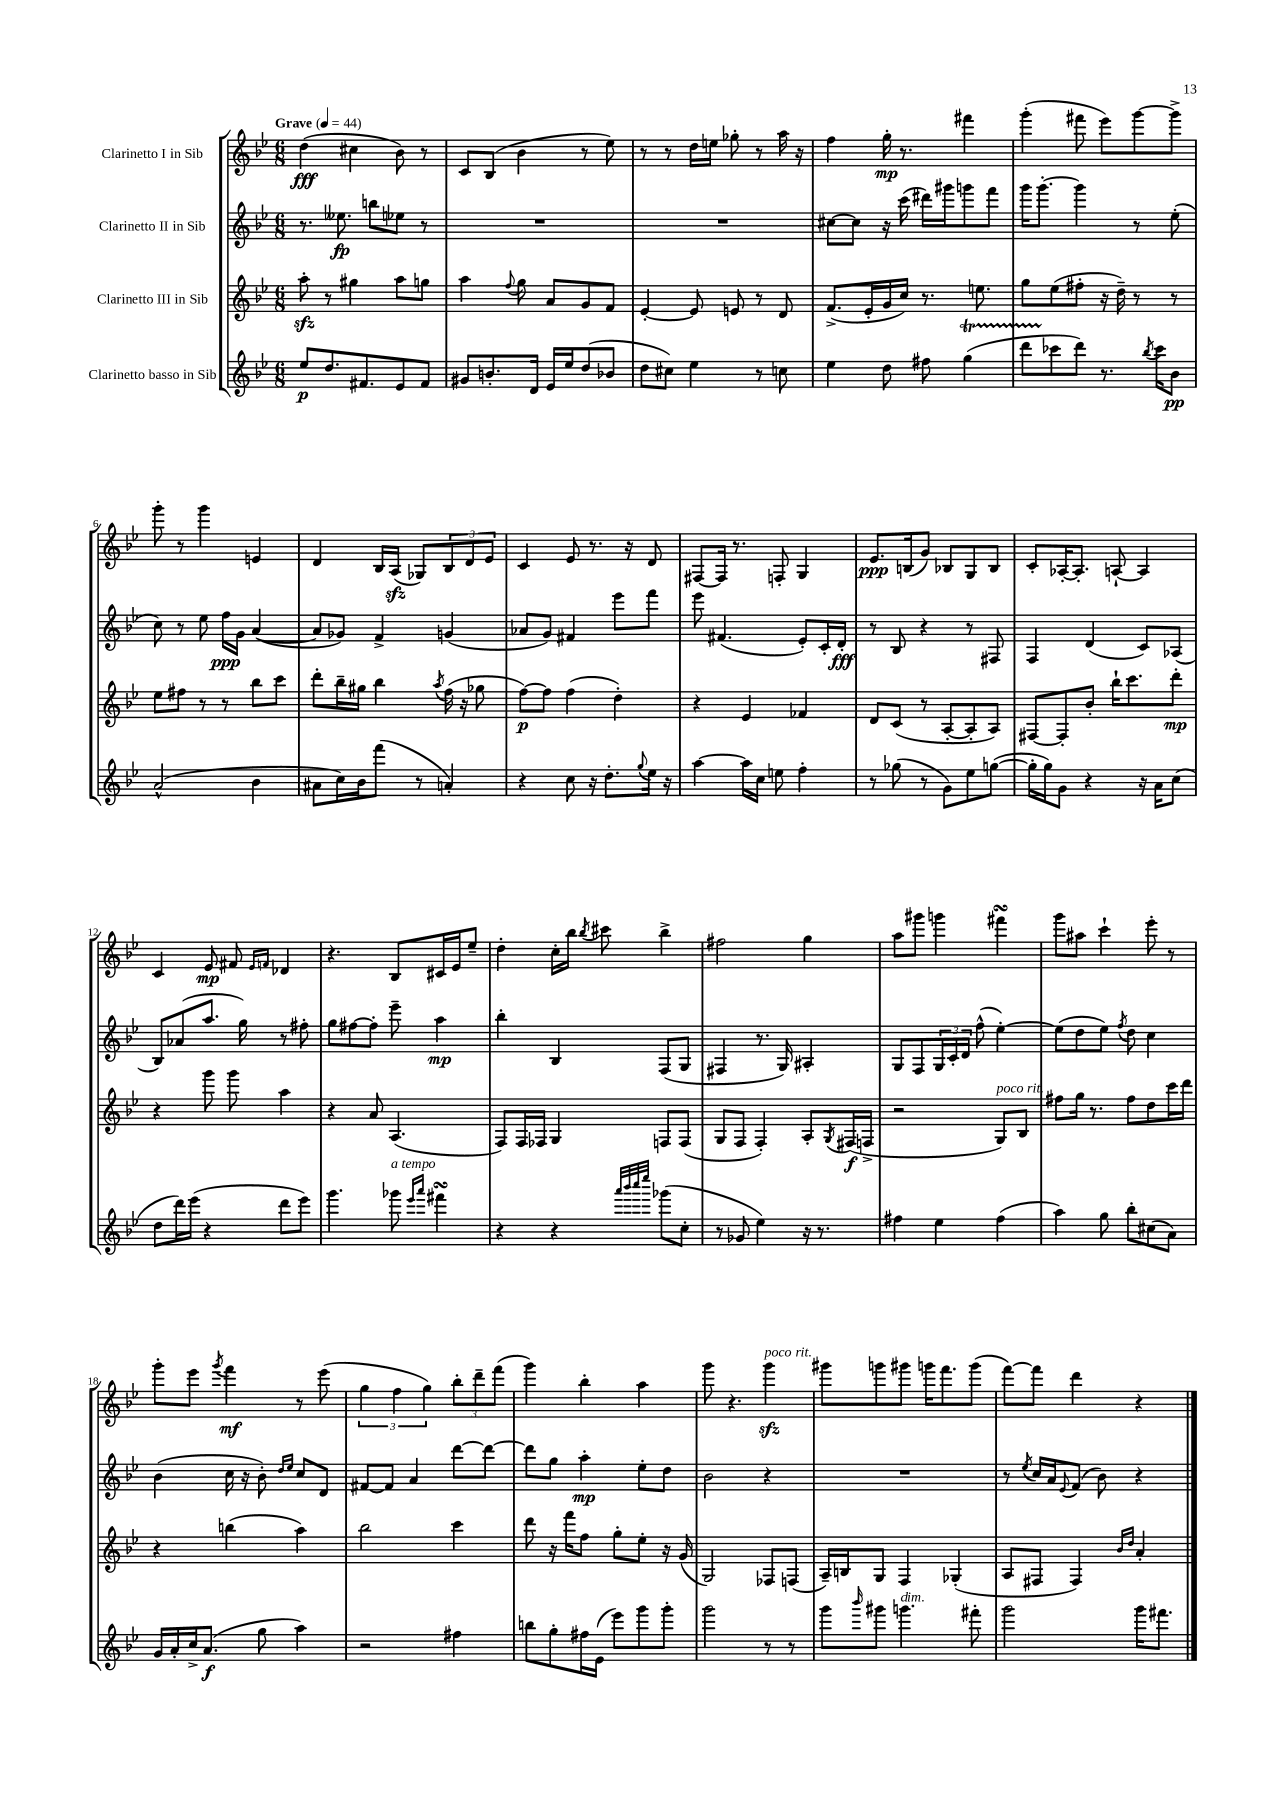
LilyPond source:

<<
\new StaffGroup <<
\new Staff = "s0" \with { instrumentName = "Clarinetto I in Sib" } {
    \clef treble \key bes \major \numericTimeSignature \time 6/8 \tempo "Grave" 4 = 44
    d''4\fff( cis''4 bes'8) r8 |
    c'8 bes8( bes'4 r8 ees''8) |
    r8 r8 d''16 e''16 ges''8-. r8 a''16 r16 |
    f''4 g''16-.\mp r8. fis'''4 |
    g'''4-.( fis'''8 ees'''8) g'''8~ g'''8-> |
    g'''8-. r8 g'''4 e'4 |
    d'4 bes16 a16\sfz( ges8) \tuplet 3/2 { bes8 d'8 ees'8 } |
    c'4 ees'8 r8. r16 d'8 |
    fis8~ fis16 r8. f8-. g4 |
    ees'8.\ppp b16( g'8) bes8 g8 bes8 |
    c'8-. aes16~-. aes8.-. a8~-! a4 |
    c'4 ees'8\mp fis'8 \grace { ees'16 f'16 } des'4 |
    r4. bes8 cis'16 ees'16 ees''8-- |
    d''4-. c''16-. bes''16 \acciaccatura { bes''8 } cis'''8 bes''4-> |
    fis''2 g''4 |
    a''8 gis'''8 g'''4 fis'''4\turn |
    g'''8 ais''8 c'''4-! ees'''8-. r8 |
    g'''8-. ees'''8 \acciaccatura { g'''8 } f'''4\mf r8 ees'''8( |
    \tuplet 3/2 { g''4 f''4 g''4) } \tuplet 3/2 { bes''8-. d'''8-- f'''8( } |
    g'''4) bes''4-. a''4 |
    g'''8 r4. g'''4\sfz^\markup { \italic "poco rit." } |
    gis'''8 g'''8 gis'''8 g'''16 f'''8. g'''8( |
    f'''8~) f'''8 d'''4 r4 \bar "|." |
}
\new Staff = "s1" \with { instrumentName = "Clarinetto II in Sib" } {
    \clef treble \key bes \major \numericTimeSignature \time 6/8
    r8. eeses''8.\fp b''8 ees''8 r8 |
    R2. |
    R2. |
    cis''8~ cis''8 r16 c'''16( dis'''16) gis'''16 g'''8 f'''8 |
    g'''16 g'''8.~-. g'''4 r8 ees''8-.( |
    c''8) r8 ees''8 f''16\ppp g'16 a'4~( |
    a'8 ges'8) f'4-> g'4( |
    aes'8 g'8) fis'4 ees'''8 f'''8 |
    ees'''8 fis'4.( ees'8-.) c'16-. d'16-.\fff |
    r8 bes8 r4 r8 fis8 |
    f4 d'4( c'8) aes8( |
    bes8) aes'8( a''8. g''16) r8 fis''8-. |
    g''8 fis''8~ fis''8-. ees'''8-- a''4\mp |
    bes''4-. bes4 f8( g8 |
    fis4 r8. g16) ais4-. |
    g8 f8 \tuplet 3/2 { g16 c'16-. d'16 } f''8-^( ees''4~-.) |
    ees''8( d''8 ees''8) \acciaccatura { f''8 } d''8 c''4 |
    bes'4( c''16 r16 bes'8-.) \grace { d''16 ees''16 } c''8 d'8 |
    fis'8~ fis'8 a'4 d'''8~ d'''8~ |
    d'''8 g''8 a''4-.\mp ees''8-. d''8 |
    bes'2 r4 |
    R2. |
    r8 \acciaccatura { ees''8 } c''16 a'16 \appoggiatura { ees'8 } f'8( bes'8) r4 \bar "|." |
}
\new Staff = "s2" \with { instrumentName = "Clarinetto III in Sib" } {
    \clef treble \key bes \major \numericTimeSignature \time 6/8
    a''8-.\sfz r8 gis''4 a''8 g''8 |
    a''4 \appoggiatura { f''8 } g''8 a'8 g'8 f'8 |
    ees'4~-. ees'8 e'8 r8 d'8 |
    f'8.->( ees'16-. g'16 c''16) r8. e''8. |
    g''8 ees''8( fis''8-. r16 d''16--) r8 r8 |
    ees''8 fis''8 r8 r8 bes''8 c'''8 |
    d'''8-. bes''16-- gis''16 bes''4 \acciaccatura { a''8 } f''16( r16 ges''8 |
    f''8~\p) f''8 f''4( d''4-.) |
    r4 ees'4 fes'4 |
    d'8 c'8( r8 a8~-. a8-. a8) |
    fis8~ fis8-. bes'8-. bes''16-! c'''8. d'''8-.\mp |
    r4 g'''8 g'''8 a''4 |
    r4 a'8 a4.( |
    f8) f16 fes16 g4 f8 f8( |
    g8 f8 f4-.) a8-. \acciaccatura { g8 } fis16\f( f16-> |
    r2 g8^\markup { \italic "poco rit." }) bes8 |
    fis''8 g''16 r8. fis''8 d''8 c'''16 d'''16 |
    r4 b''4( a''4) |
    bes''2 c'''4 |
    d'''8 r16 f'''16 f''8 g''8-. ees''8-. r16 g'16( |
    g2) fes8 f8( |
    a16--) b16 g8 f4 ges4-.( |
    a8 fis8 fis4) \grace { bes'16 d''16 } a'4-. \bar "|." |
}
\new Staff = "s3" \with { instrumentName = "Clarinetto basso in Sib" } {
    \clef treble \key bes \major \numericTimeSignature \time 6/8
    ees''8\p d''8. fis'8. ees'8 fis'8 |
    gis'8 b'8.-. d'16 ees'16 ees''16 d''8( bes'8 |
    d''8 cis''8) ees''4 r8 c''8 |
    ees''4 d''8 fis''8 g''4\startTrillSpan( |
    d'''8 ces'''8\stopTrillSpan d'''8) r8. \acciaccatura { bes''8 } ces'''16 bes'8\pp |
    a'2-^( bes'4 |
    ais'8 c''16) bes'16 f'''8( r8 a'4-.) |
    r4 c''8 r16 d''8.-. \appoggiatura { g''8 } ees''16 r16 |
    a''4~ a''16 c''16 e''8 f''4-. |
    r8 ges''8( r8 g'8) ees''8 g''8~( |
    g''16-. g''16) g'8 r4 r16 a'16 c''8( |
    d''8 d'''16) ees'''16( r4 d'''8 ees'''8) |
    g'''4. ges'''8^\markup { \italic "a tempo" } \grace { ees'''16 a'''16 } fis'''4\turn |
    r4 r4 \grace { a'''32 bes'''32 c''''32 ees''''32 } ges'''8( c''8-. |
    r8 ges'8 ees''4) r16 r8. |
    fis''4 ees''4 fis''4( |
    a''4) g''8 bes''8-. cis''8( a'8) |
    g'16 a'16-. c''16-> a'8.\f( g''8 a''4) |
    r2 fis''4 |
    b''8 g''8-. fis''16 ees'16( ees'''8) g'''8 g'''8-. |
    g'''2 r8 r8 |
    g'''8 \grace { bes'''16 } gis'''8 g'''4.^\markup { \italic "dim." } fis'''8-. |
    g'''2 g'''16 fis'''8. \bar "|." |
}
>>
>>
